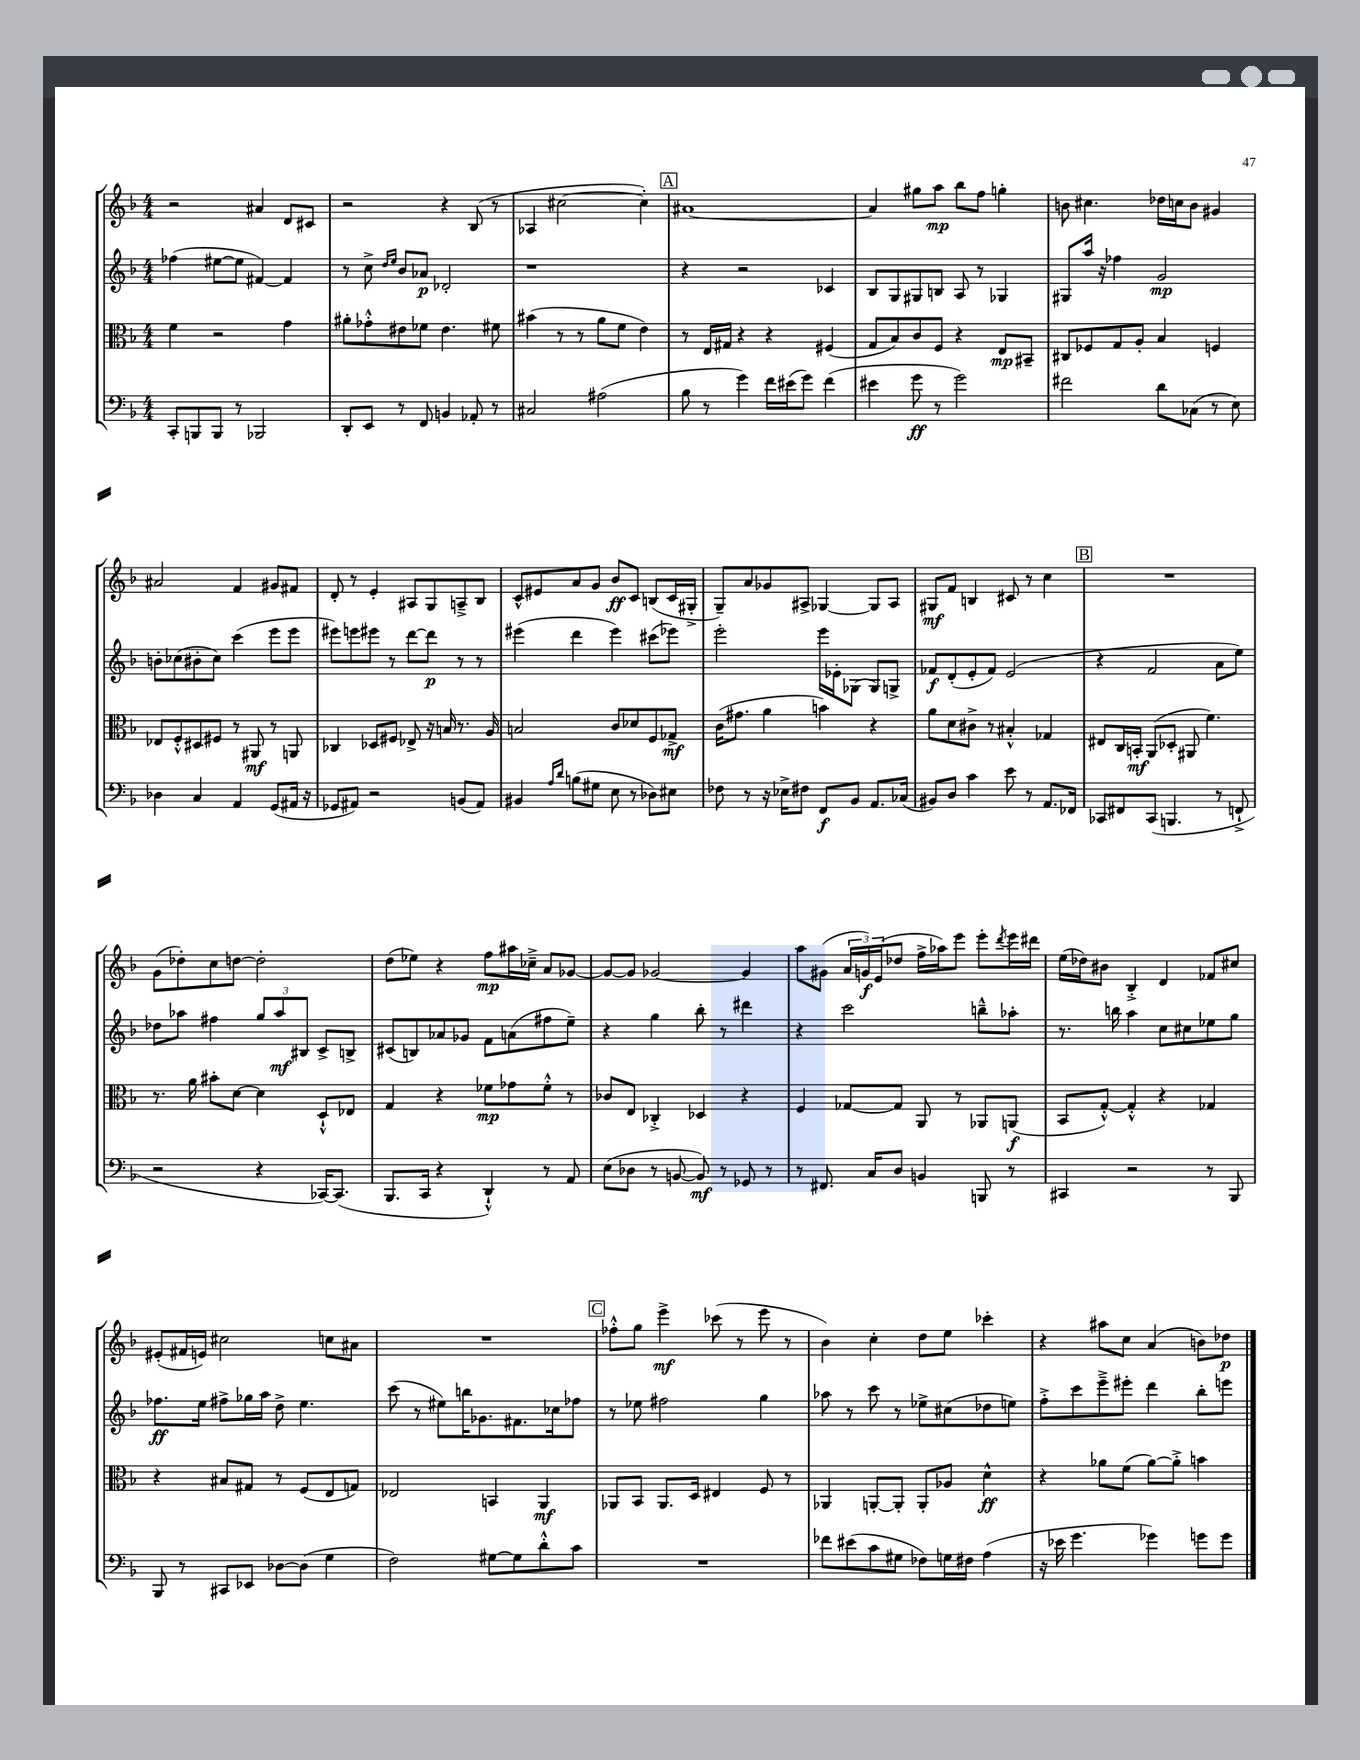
<<
\new StaffGroup <<
\new Staff = "s0" {
    \clef treble \key f \major \numericTimeSignature \time 4/4
    r2 ais'4 d'8 cis'8 |
    r2 r4 bes8( r8 |
    aes4 cis''2~ cis''4-.) |
    \mark \markup { \box "A" } ais'1~ |
    ais'4 gis''8 a''8\mp bes''8 f''8 g''4-. |
    b'8 cis''4. des''16 c''16 b'8 gis'4 |
    ais'2 f'4 gis'8 fis'8 |
    d'8-. r8 e'4-. ais8 g8 a8---> bes8 |
    c'8-^ eis'8 a'8 g'8 bes'8\ff c'8 b8( c'16 gis16-.-> |
    g8--) a'8 ges'8 ais8-> ges4~ ges8 ais8 |
    gis8\mf f'8 b4 cis'8 r8 c''4 |
    \mark \markup { \box "B" } R1 |
    g'8( des''8-.) c''8 d''8~ d''2-. |
    d''8( ees''8) r4 f''8\mp ais''16 ces''16---> a'8 ges'8~ |
    ges'8~ ges'8 ges'2~ ges'4 |
    a''8 gis'8( \tuplet 3/2 { a'16 g'16\f) e'16( } des''8 f''16-> aes''16) e'''8 e'''8-. \acciaccatura { d'''8 } e'''16 dis'''16 |
    e''16( des''16) bis'8 bes4-.-> d'4 fes'8 cis''8 |
    eis'8-.( fis'16 e'16) cis''2 c''8 ais'8 |
    R1 |
    \mark \markup { \box "C" } fes''8-.-^ g''8 e'''4->\mf ces'''8( r8 e'''8 r8 |
    bes'4) c''4-. d''8 e''8 ces'''4-. |
    r4 ais''8 c''8 a'4( b'8) des''8\p \bar "|." |
}
\new Staff = "s1" {
    \clef treble \key f \major \numericTimeSignature \time 4/4
    fes''4( eis''8~ eis''8 fis'4~) fis'4 |
    r8 c''8-> \grace { d''16 e''16 } bes'8 aes'8\p des'2-. |
    r1 |
    \mark \markup { \box "A" } r4 r2 ces'4 |
    bes8 g8 gis8 b8 a8 r8 ges4 |
    gis8 a''16 r16 fes''4 g'2\mp |
    b'8-. ces''8( bis'8-. ces''8) c'''4( e'''8 e'''8 |
    eis'''8) e'''8 eis'''8 r8 d'''8~ d'''8\p r8 r8 |
    eis'''4( d'''4 eis'''4) cis'''8( ees'''8) |
    e'''2-. e'''16 ees'16-. ges8( ges8) g8-> |
    fes'8\f d'8-.( e'8-. fes'8) e'2( |
    \mark \markup { \box "B" } r4 f'2 a'8 e''8) |
    des''8 aes''8 fis''4 \tuplet 3/2 { g''8 aes''8\mf bis8 } c'8-> b8-> |
    cis'8( b8) aes'8 ges'8 f'8 a'8( fis''8 e''8--) |
    r4 g''4 bes''8-. r8 dis'''4 |
    r4 c'''2 b''8---^ aes''8-. |
    r8. b''16 a''4 c''8 cis''8 ees''8 g''8 |
    fes''8.\ff e''16 fis''8-> ges''16 a''16 d''8-> e''4. |
    c'''8( r8 eis''8) b''16 ges'8. fis'8. ces''16 fes''8 |
    \mark \markup { \box "C" } r8 ees''8 fis''2 g''4 |
    aes''8 r8 c'''8 r8 ees''8-> cis''8( des''8 e''8) |
    f''8-.-> c'''8 e'''8---> eis'''8-. d'''4 bes''8-. e'''8 \bar "|." |
}
\new Staff = "s2" {
    \clef alto \key f \major \numericTimeSignature \time 4/4
    f'4 r2 g'4 |
    ais'8-. ges'8-.-^ eis'8 fes'8 eis'4. fis'8 |
    bis'4( r8 r8 a'8 f'8 e'4) |
    \mark \markup { \box "A" } r8 e16 gis16 r4 r4 fis4( |
    g8 bes8) c'8 f8 r4 e8\mp bis,8-- |
    cis8 fes8 g8 a8-. bes4 f4 |
    ees8 f8-.-^ dis8 fis8 r8 ais,8\mf r8 a,8 |
    ces4 des8 fis8 ees8-> r16 b16 r8. a16 |
    b2 c'8 des'8 f8 ges8->\mf |
    c'16( gis'8. a'4 b'4) r4 |
    a'8 d'8 cis'8-> r8 bis4-.-^ ges4 |
    \mark \markup { \box "B" } eis8 c16 b,16-.\mf a,8( des8-. ais,8 f'4.) |
    r8. a'16 bis'8-. d'8~ d'4 d8-!-^ ees8 |
    g4 r4 fes'8\mp ges'8 fes'8-.-^ r8 |
    ces'8 e8 ces4-.-> des4 r4 |
    f4 ges8~ ges8 a,8 r8 aes,8 a,8\f( |
    bes,8 g8~-.-^) g4-.-^ r4 ges4 |
    r4 bis8 gis8 r8 f8( e8 g8) |
    ees2 b,4 a,4\mf |
    \mark \markup { \box "C" } aes,8 bes,8 aes,8. d16 eis4 f8 r8 |
    aes,4 a,8~-. a,8-. a,8-. aes8 d'4-^\ff |
    r4 aes'8 f'8( aes'8~) aes'8-.-> b'4 \bar "|." |
}
\new Staff = "s3" {
    \clef bass \key f \major \numericTimeSignature \time 4/4
    c,8-. b,,8 b,,8 r8 bes,,2 |
    d,8-. e,8 r8 f,8 b,4 aes,8-. r8 |
    cis2 ais2( |
    \mark \markup { \box "A" } bes8 r8 g'4) f'16 eis'16( g'8) f'4( |
    eis'4 g'8\ff r8 g'2) |
    fis'2 d'8 ces8( r8 e8) |
    des4 c4 a,4 g,8( ais,16 r16 |
    ges,8 ais,8) r2 b,8( ais,8) |
    bis,4 \grace { a16 d'16 } b8( gis8 e8 r8 des8) eis8 |
    fes8 r8 r16 ees16-> fis8 f,8\f bes,8 a,8. ces16( |
    bis,8) d8 c'4 e'8 r8 a,8. fes,16 |
    \mark \markup { \box "B" } ces,8 fis,8 ces,8( b,,4. r8 f,8-!-> |
    r2 r4 ces,16~) ces,8.( |
    bes,,8. c,16 r4 d,4-!-^) r8 a,8 |
    e8( des8 r8 b,8~ b,8\mf) r8 ges,8 r8 |
    r8 fis,8. c16 d8 b,4 b,,8 r8 |
    cis,4 r2 r8 bes,,8 |
    bes,,8 r8 cis,8 ees,8 des8~ des8( g4 |
    f2) gis8~ gis8 d'8-.-^ c'8 |
    \mark \markup { \box "C" } R1 |
    fes'8 eis'8( c'8 gis8 fes8) g16 fis16 a4( |
    r16 ees'16 g'4. ges'4) g'8 g'8 \bar "|." |
}
>>
>>
\layout { \context { \Score \remove "Bar_number_engraver" } }
